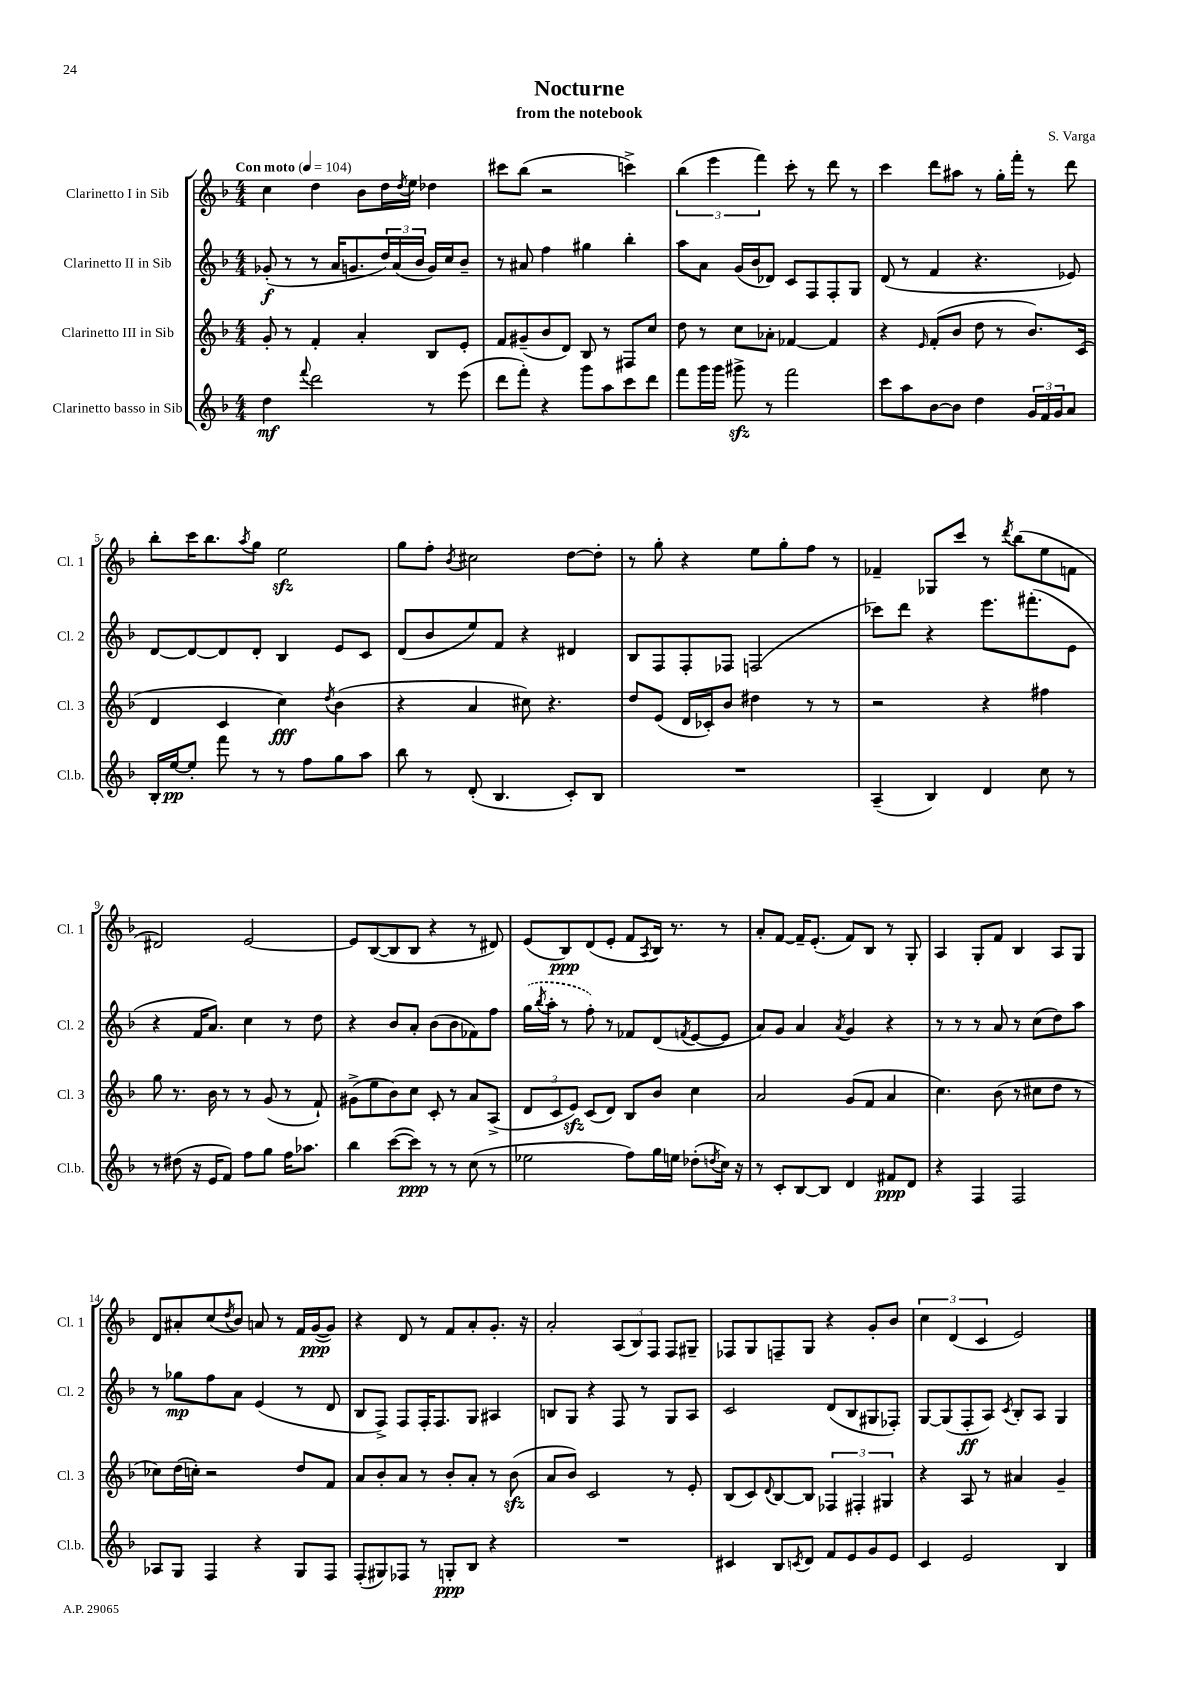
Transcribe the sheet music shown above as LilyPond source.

\header { title = "Nocturne" composer = "S. Varga" subtitle = "from the notebook" }
<<
\new StaffGroup <<
\new Staff = "s0" \with { instrumentName = "Clarinetto I in Sib" shortInstrumentName = "Cl. 1" } {
    \clef treble \key f \major \numericTimeSignature \time 4/4 \tempo "Con moto" 4 = 104
    c''4 d''4 bes'8 d''16 \acciaccatura { d''8 } e''16 des''4 |
    cis'''8 bes''8( r2 c'''4->) |
    \tuplet 3/2 { bes''4( e'''4 f'''4) } c'''8-. r8 d'''8 r8 |
    c'''4 d'''8 ais''8 r8 g''16-. f'''16-. r8 d'''8 |
    bes''8-. c'''16 bes''8. \acciaccatura { a''8 } g''8 e''2\sfz |
    g''8 f''8-. \acciaccatura { bes'8 } cis''2 d''8~ d''8-. |
    r8 g''8-. r4 e''8 g''8-. f''8 r8 |
    fes'4-- ges8 c'''8 r8 \acciaccatura { d'''8 } bes''8( e''8 f'8 |
    dis'2) e'2~ |
    e'8 bes8~( bes8 bes8 r4 r8 dis'8) |
    e'8( bes8\ppp) d'8( e'8-. f'8 \acciaccatura { a8 } bes16) r8. r8 |
    a'8-. f'8~ f'16-- e'8.-.( f'8) bes8 r8 g8-. |
    a4 g8-. f'8 bes4 a8 g8 |
    d'8 ais'8-. c''8( \acciaccatura { d''8 } bes'8) a'8 r8 f'16 g'16~\ppp( g'8) |
    r4 d'8 r8 f'8 a'8-. g'8.-. r16 |
    a'2-. \tuplet 3/2 { a8( bes8) f8 } f8 gis8-- |
    fes8 g8 f8-- g8 r4 g'8-. bes'8 |
    \tuplet 3/2 { c''4 d'4( c'4 } e'2) \bar "|." |
}
\new Staff = "s1" \with { instrumentName = "Clarinetto II in Sib" shortInstrumentName = "Cl. 2" } {
    \clef treble \key f \major \numericTimeSignature \time 4/4
    ges'8-.\f( r8 r8 a'16 g'8. \tuplet 3/2 { d''16) a'16( bes'16 } g'16) c''16 bes'8-- |
    r8 ais'8 f''4 gis''4 bes''4-. |
    a''8 a'8 g'16( bes'16 des'8) c'8 f8 f8-. g8 |
    d'8( r8 f'4 r4. ees'8) |
    d'8~ d'8~ d'8 d'8-. bes4 e'8 c'8 |
    d'8( bes'8 e''8) f'8 r4 dis'4 |
    bes8 f8 f8-. fes8 f2( |
    ces'''8) d'''8 r4 e'''8. fis'''8.-.( e'8 |
    r4 f'16 a'8.) c''4 r8 d''8 |
    r4 bes'8 a'8-. bes'8( bes'8 fes'8) f''8 |
    \once \slurDashed g''16( \acciaccatura { bes''8 } a''16-. r8 f''8-.) r8 fes'8 d'8( \acciaccatura { f'8 } e'8~ e'8 |
    a'8) g'8 a'4 \acciaccatura { a'8 } g'4 r4 |
    r8 r8 r8 a'8 r8 c''8( d''8) a''8 |
    r8 ges''8\mp f''8 a'8 e'4( r8 d'8 |
    bes8 f8->) f8 f16-. f8. g8 ais4 |
    b8 g8 r4 f8 r8 g8 a8 |
    c'2 d'8( bes8 gis8 fes8-.) |
    g8~ g8( f8-.\ff a8) \acciaccatura { c'8 } bes8-. a8 g4 \bar "|." |
}
\new Staff = "s2" \with { instrumentName = "Clarinetto III in Sib" shortInstrumentName = "Cl. 3" } {
    \clef treble \key f \major \numericTimeSignature \time 4/4
    g'8-. r8 f'4-. a'4-. bes8 e'8-. |
    f'8 gis'8--( bes'8 d'8) bes8 r8 fis8 c''8 |
    d''8 r8 c''8 aes'8-. fes'4~ fes'4 |
    r4 \grace { e'16 } f'8-.( bes'8 d''8 r8 bes'8.) c'16( |
    d'4 c'4 c''4\fff) \acciaccatura { d''8 } bes'4( |
    r4 a'4 cis''8) r4. |
    d''8 e'8( d'16 ces'16-.) bes'8 dis''4 r8 r8 |
    r2 r4 fis''4 |
    g''8 r8. bes'16 r8 r8 g'8( r8 f'8-!) |
    gis'8->( e''8 bes'8) c''8 c'8-. r8 a'8 a8->( |
    \tuplet 3/2 { d'8 c'8 e'8\sfz) } c'8( d'8) bes8 bes'8 c''4 |
    a'2 g'8( f'8 a'4 |
    c''4.) bes'8( r8 cis''8 d''8 r8 |
    ces''8) d''16( c''16-.) r2 d''8 f'8 |
    a'8 bes'8-. a'8 r8 bes'8-. a'8-. r8 bes'8\sfz( |
    a'8 bes'8) c'2 r8 e'8-. |
    bes8( c'8) \appoggiatura { d'8 } bes8~ bes8 \tuplet 3/2 { fes4 fis4-. gis4 } |
    r4 a8 r8 ais'4 g'4-- \bar "|." |
}
\new Staff = "s3" \with { instrumentName = "Clarinetto basso in Sib" shortInstrumentName = "Cl.b." } {
    \clef treble \key f \major \numericTimeSignature \time 4/4
    d''4\mf \appoggiatura { f'''8 } d'''2 r8 e'''8( |
    d'''8 f'''8-.) r4 g'''8 a''8 c'''8 d'''8 |
    f'''8 g'''16 g'''16 gis'''8->\sfz r8 f'''2 |
    c'''8 a''8 bes'8~ bes'8 d''4 \tuplet 3/2 { g'16 f'16 g'16 } a'8 |
    bes16-. e''16~\pp e''8-. f'''8 r8 r8 f''8 g''8 a''8 |
    bes''8 r8 d'8-.( bes4. c'8-.) bes8 |
    R1 |
    a4--( bes4) d'4 c''8 r8 |
    r8 dis''8( r16 e'16 f'8) f''8 g''8 f''16 aes''8. |
    bes''4 c'''8~( c'''8\ppp) r8 r8 c''8( r8 |
    ees''2 f''8) g''16 e''16 des''8-.( \acciaccatura { d''8 } c''16) r16 |
    r8 c'8-. bes8~ bes8 d'4 fis'8\ppp d'8 |
    r4 f4 f2 |
    aes8 g8 f4 r4 g8 f8 |
    f8-.( gis8) fes8 r8 g8-.\ppp bes8 r4 |
    R1 |
    cis'4 bes8 \acciaccatura { c'8 } d'8 f'8 e'8 g'8 e'8 |
    c'4 e'2 bes4 \bar "|." |
}
>>
>>
